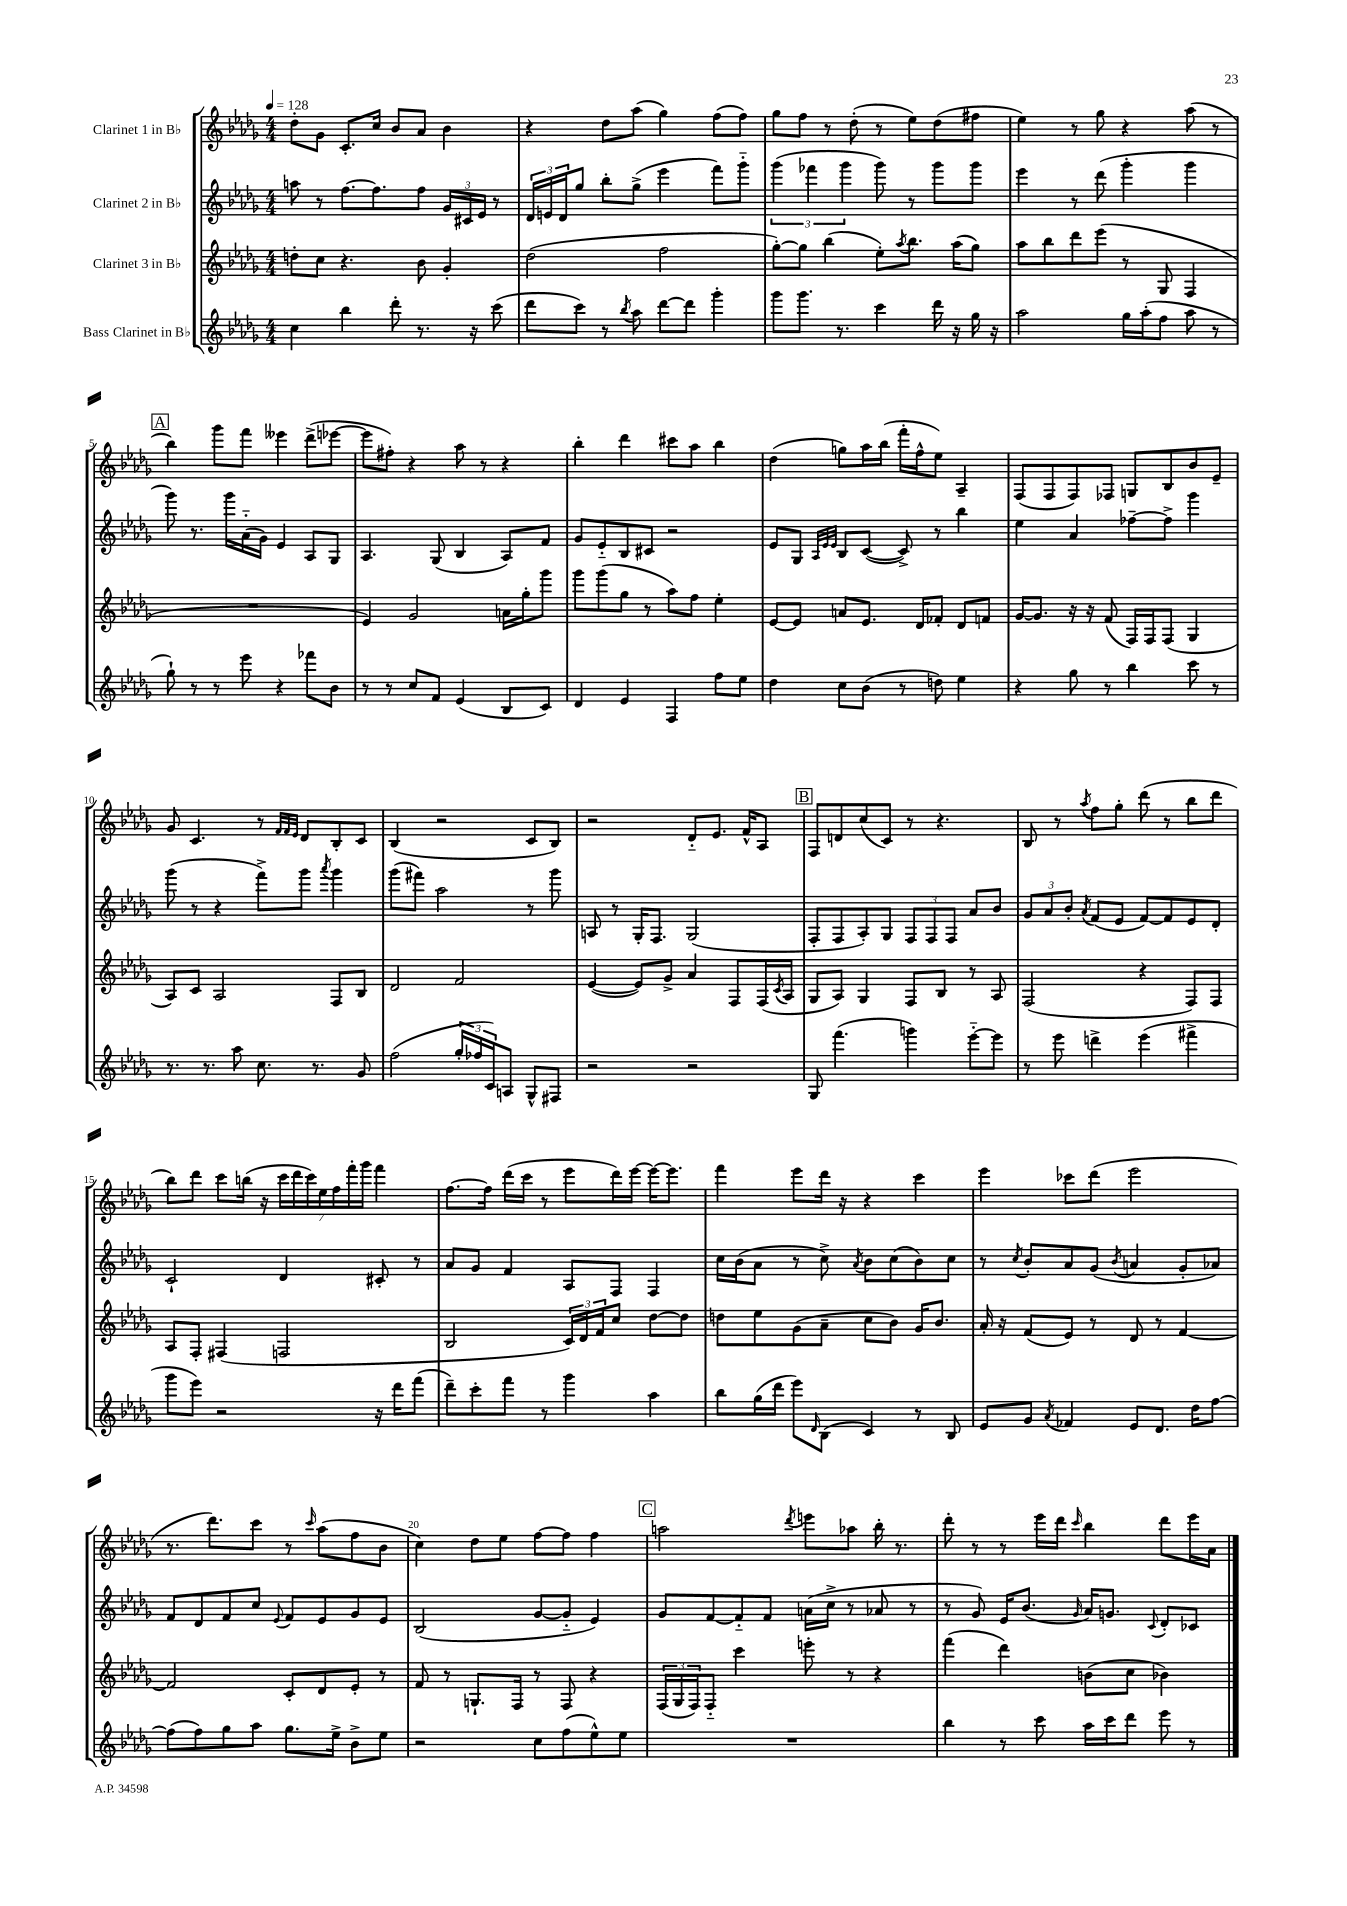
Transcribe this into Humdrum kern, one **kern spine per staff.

**kern	**kern	**kern	**kern
*part4	*part3	*part2	*part1
*staff4	*staff3	*staff2	*staff1
*I"Bass Clarinet in B♭	*I"Clarinet 3 in B♭	*I"Clarinet 2 in B♭	*I"Clarinet 1 in B♭
*clefG2	*clefG2	*clefG2	*clefG2
*k[b-e-a-d-g-]	*k[b-e-a-d-g-]	*k[b-e-a-d-g-]	*k[b-e-a-d-g-]
*M4/4	*M4/4	*M4/4	*M4/4
*MM128	*MM128	*MM128	*MM128
=1	=1	=1	=1
4cc\	8ddn'\L	8aan\	8dd-'\L
.	8cc\J	8r	8g-\J
4bb-\	4.r	[8.ff\L	8.c'/L
.	.	8.ff\]	16cc/Jk
8ddd-'\	.	.	8b-/L
8.r	8b-\	8ff\J	8a-/J
.	4g-'/	24g-/LL	4b-\
.	.	24c#X/	.
16r	.	.	.
.	.	24e-/JJ	.
(8ccc\	.	8r	.
=2	=2	=2	=2
8ddd-\L	(2dd-\	24d-/LL	4r
.	.	24en/	.
.	.	24d-/J	.
8ccc\J)	.	8gg-/J	.
8r	.	8bb-'\L	8dd-\L
8qbb-/	.	.	.
8aa-\	.	(8gg-^\J	(8aa-\J
[8ddd-\L	2ff\	4eee-\	4gg-\)
8ddd-\J]	.	.	.
4ggg-'\	.	8fff\L)	(8ff\L
.	.	8ggg-\J	8ff\J)
=3	=3	=3	=3
8ggg-\L	[8gg-'\L)	(6ggg-\	8gg-\L
8.ggg-\J	8gg-\J]	.	8ff\J
.	.	6fff-X\	.
.	(4bb-\	.	8r
8.r	.	.	.
.	.	6ggg-\	.
.	.	.	(8dd-'\
4ccc\	8ee-'\L)	8ggg-\)	8r
.	8qaa-/	.	.
.	8.bb-\J	8r	8ee-\L)
16ddd-\	.	8ggg-\L	(8dd-\
16r	(16aa-\KL	.	.
16gg-\	8gg-\J)	8ggg-\J	8ff#X\J
16r	.	.	.
=4	=4	=4	=4
2aa-\	8aa-\L	4eee-\	4ee-\)
.	8bb-\	.	.
.	8ddd-\	8r	8r
.	(8eee-\J	(8ddd-\	8gg-\
16gg-\LL	8r	4ggg-'\	4r
(16aa-'\J	.	.	.
8ff\J	8G-/	.	.
8aa-\	4F/	4ggg-\	(8aa-\
8r	.	.	8r
!!LO:LB:g=z
!!LO:REH:place=s1:t=A
=5	=5	=5	=5
8gg-`\)	1r	8ggg-\)	4bb-\)
8r	.	8.r	.
8r	.	.	8ggg-\L
.	.	16ggg-\LL	.
8eee-\	.	(16a-\	8fff\J
.	.	16g-\JJ)	.
4r	.	4e-/	4eee--X\
8fff-X\L	.	8A-/L	(8ddd-^\L
8b-\J	.	8G-/J	[8eee-X\J
=6	=6	=6	=6
8r	4e-/)	4.A-/	8eee-\L]
8r	.	.	8ff#X'\J)
8cc/L	2g-/	.	4r
8f/J	.	(8G-/	.
(4e-/	.	4B-/	8aa-\
.	.	.	8r
8B-/L	16an\LL	8A-/L)	4r
.	16gg-'\J	.	.
8c/J)	8ggg-\J	8f/J	.
=7	=7	=7	=7
4d-/	8ggg-\L	8g-/L	4bb-'\
.	(8ggg-\	8e-/	.
4e-/	8gg-\J	8B-/	4ddd-\
.	8r	8c#X/J	.
4F/	8aa-\L)	2r	8ccc#X\L
.	8ff\J	.	8aa-\J
8ff\L	4ee-'\	.	4bb-\
8ee-\J	.	.	.
=8	=8	=8	=8
4dd-\	[8e-/L	8e-/L	(4dd-\
.	8e-/J]	8G-/J	.
.	.	32qqA-/LLL	.
.	.	32qqe-/	.
.	.	32qqe-/JJJ	.
8cc\L	8an/L	8B-/L	8ggn\L)
(8b-\J	8.e-/J	([8c/J	16aa-\L
.	.	.	(16bb-\JJ
8r	.	8c^/])	16fff'\LL
.	16d-/KL	.	16ff^^\J
8ddn\)	8f-X'/J	8r	8ee-\J)
4ee-\	8d-/L	4bb-\	4A-~/
.	8fn/J	.	.
=9	=9	=9	=9
4r	[16g-/KL	4ee-\	(8F/L
.	8.g-/J]	.	.
.	.	.	8F/
8gg-\	16r	4a-/	8F/)
.	16r	.	.
8r	(8f/	.	8F-X/J
4bb-\	16F/LL)	[8ff-X~\L	8Gn/L
.	16F/J	.	.
.	(8F/J	8ff-^\J]	8B-/
8ccc\	4G-/	4ggg-\	8b-/
8r	.	.	8e-~/J
!!LO:LB:g=z
=10	=10	=10	=10
8.r	8A-/L)	(8ggg-\	8g-/
.	8c/J	8r	4.c/
8.r	.	.	.
.	2A-/	4r	.
8aa-\	.	.	.
8.cc\	.	8fff^\L)	8r
.	.	.	32qqf/LLL
.	.	.	32qqf/
.	.	.	32qqe-/JJJ
.	.	8ggg-\J	8d-/L
8.r	.	.	.
.	.	8qaaa-/	.
.	8F/L	4ggg-\	8B-'/
8g-/	8B-/J	.	8c/J
=11	=11	=11	=11
(2ff\	2d-/	(8ggg-\L	(4B-/
.	.	8fff#X\J)	.
.	.	2aa-\	2r
24gg-'/LL	2f/	.	.
24ff-X/	.	.	.
24c/J)	.	.	.
8An/J	.	.	.
8G-^^/L	.	8r	8c/L
8F#X/J	.	8ggg-\	8B-/J)
=12	=12	=12	=12
2r	([4e-/	8An/	2r
.	.	8r	.
.	8e-/L])	16G-'/KL	.
.	.	8.F/J	.
.	8g-^/J	.	.
2r	4a-/	(2G-/	8d-/L
.	.	.	8.e-/J
.	8F/L	.	.
.	.	.	16f^^/KL
.	(16F/L	.	8A-/J
.	8qc/	.	.
.	16A-/JJ	.	.
!!LO:REH:place=s1:t=B
=13	=13	=13	=13
8G-/	8G-/L	8F'/L	8F/L
(4.fff\	8A-/J)	8F/	8dn/
.	4G-/	8A-'/)	(8cc/
.	.	8G-/J	8c/J)
4gggn\)	8F/L	12F/L	8r
.	.	12F/	.
.	8B-/J	.	4.r
.	.	12F/J	.
[8eee-\L	8r	8a-/L	.
8eee-\J]	8A-/	8b-/J	.
=14	=14	=14	=14
8r	(2F/	12g-/L	8B-/
.	.	12a-/	.
8eee-\	.	.	8r
.	.	12b-'/J	.
.	.	8qa-/	8qaa-/
4dddn^\	.	(8f/L	8ff\L
.	.	8e-/J	8gg-'\J
(4eee-\	4r	[8f/L)	(8ddd-\
.	.	8f/]	8r
4fff#X^\	8F/L)	8e-/	8bb-\L
.	8F/J	8d-'/J	8ddd-\J
!!LO:LB:g=z
=15	=15	=15	=15
8ggg-\L	8A-/L	2c`/	8bb-\L)
8eee-\J)	8F'/J	.	8ddd-\J
2r	(4F#X/	.	8ccc\L
.	.	.	(16bbn\Jk
.	.	.	16r
.	2Fn/	4d-/	28ccc\LL
.	.	.	28ddd-\
.	.	.	28ccc\)
.	.	.	28ee-\
.	.	.	28ff\
.	.	.	28fff'\
.	.	.	28ggg-\JJ
16r	.	8c#X'/	4fff\
16ddd-\KL	.	.	.
(8fff\J	.	8r	.
=16	=16	=16	=16
8ddd-~\L)	2B-/	8a-/L	[8.ff\L
8ccc'\	.	8g-/J	.
.	.	.	16ff\Jk]
8fff\J	.	4f/	(16ddd-\LL
.	.	.	16ccc\JJ
8r	.	.	8r
4ggg-\	24c/LL)	8A-/L	8eee-\L
.	24d-/	.	.
.	24f/J	.	.
.	8cc/J	8F/J	16ddd-\L)
.	.	.	[16eee-\JJ
4aa-\	[8dd-\L	4F/	16eee-\KL_
.	.	.	8.eee-\J]
.	8dd-\J]	.	.
=17	=17	=17	=17
8bb-\L	8ddn\L	16cc\LL	4fff\
.	.	(16b-\J	.
(16gg-\L	8ee-\	8a-\J	.
16ddd-\JJ	.	.	.
8eee-\L)	(8g-\	8r	8eee-\L
16qqd-/	.	.	.
(8B-\J	8a-~\J	8cc^\)	16ddd-\Jk
.	.	.	16r
.	.	8qa-/	.
4c/)	8cc\L	8b-\L	4r
.	8b-\J)	(8cc\	.
8r	16g-/KL	8b-\)	4ccc\
.	8.b-/J	.	.
8B-/	.	8cc\J	.
=18	=18	=18	=18
8e-/L	16a-'/	8r	4eee-\
.	16r	.	.
.	.	8qcc/	.
8g-/J	(8f/L	8b-'/L	.
8qa-/	.	.	.
4f-X/	8e-/J)	8a-/	8ccc-X\L
.	8r	(8g-/J	(8ddd-\J
.	.	8qb-/	.
8e-/L	8d-/	4an/	2eee-\
8.d-/J	8r	.	.
.	[4f/	8g-'/L	.
16dd-\KL	.	.	.
[8ff\J	.	8a-X/J)	.
!!LO:LB:g=z
=19	=19	=19	=19
(8ff\L]	2f/]	8f/L	8.r
8ff\)	.	8d-/	.
.	.	.	8.ddd-\L)
8gg-\	.	8f/	.
8aa-\J	.	8cc/J	8ccc\J
.	.	8qqe-/	.
8.gg-\L	8c'/L	8f/L	8r
.	.	.	16qqccc/
.	8d-/	8e-/	(8aa-\L
16ee-^\Jk	.	.	.
8b-^\L	8e-'/J	8g-/	8ff\
8ee-\J	8r	8e-/J	8b-\J
=20	=20	=20	=20
2r	8f/	(2B-/	4cc\)
.	8r	.	.
.	8.Gn`/L	.	8dd-\L
.	.	.	8ee-\J
.	16F/Jk	.	.
8cc\L	8r	[8g-/L	[8ff\L
(8ff\	8F/	8g-/J]	8ff\J]
8ee-^^\)	4r	4e-/)	4ff\
8ee-\J	.	.	.
!!LO:REH:place=s1:t=C
=21	=21	=21	=21
1r	(24F/LL	8g-/L	2aan\
.	24G-/	.	.
.	24F/J)	.	.
.	8F/J	[8f/	.
.	4ccc\	8f/]	.
.	.	8f/J	.
.	.	.	8qddd-/
.	8eeen'\	(16an\LL	8eeen\L
.	.	16cc^\JJ	.
.	8r	8r	8aa-X\J
.	4r	8a-X/	16bb-'\
.	.	.	8.r
.	.	8r	.
=22	=22	=22	=22
4bb-\	(4fff\	8r	8ddd-'\
.	.	8g-/)	8r
8r	4ddd-\)	16e-/KL	8r
.	.	(8.b-/J	.
8ccc\	.	.	16eee-\LL
.	.	.	16ddd-\JJ
.	.	16qqg-/	16qqccc/
16aa-\LL	(8bn\L	16a-/KL)	4bb-\
16ccc\J	.	8.gn/J	.
8ddd-\J	8cc\J	.	.
.	.	8qqc/	.
8eee-\	4b-X\)	8d-'/L	8ddd-\L
8r	.	8c-X/J	16eee-\L
.	.	.	16a-\JJ
==	==	==	==
*-	*-	*-	*-
